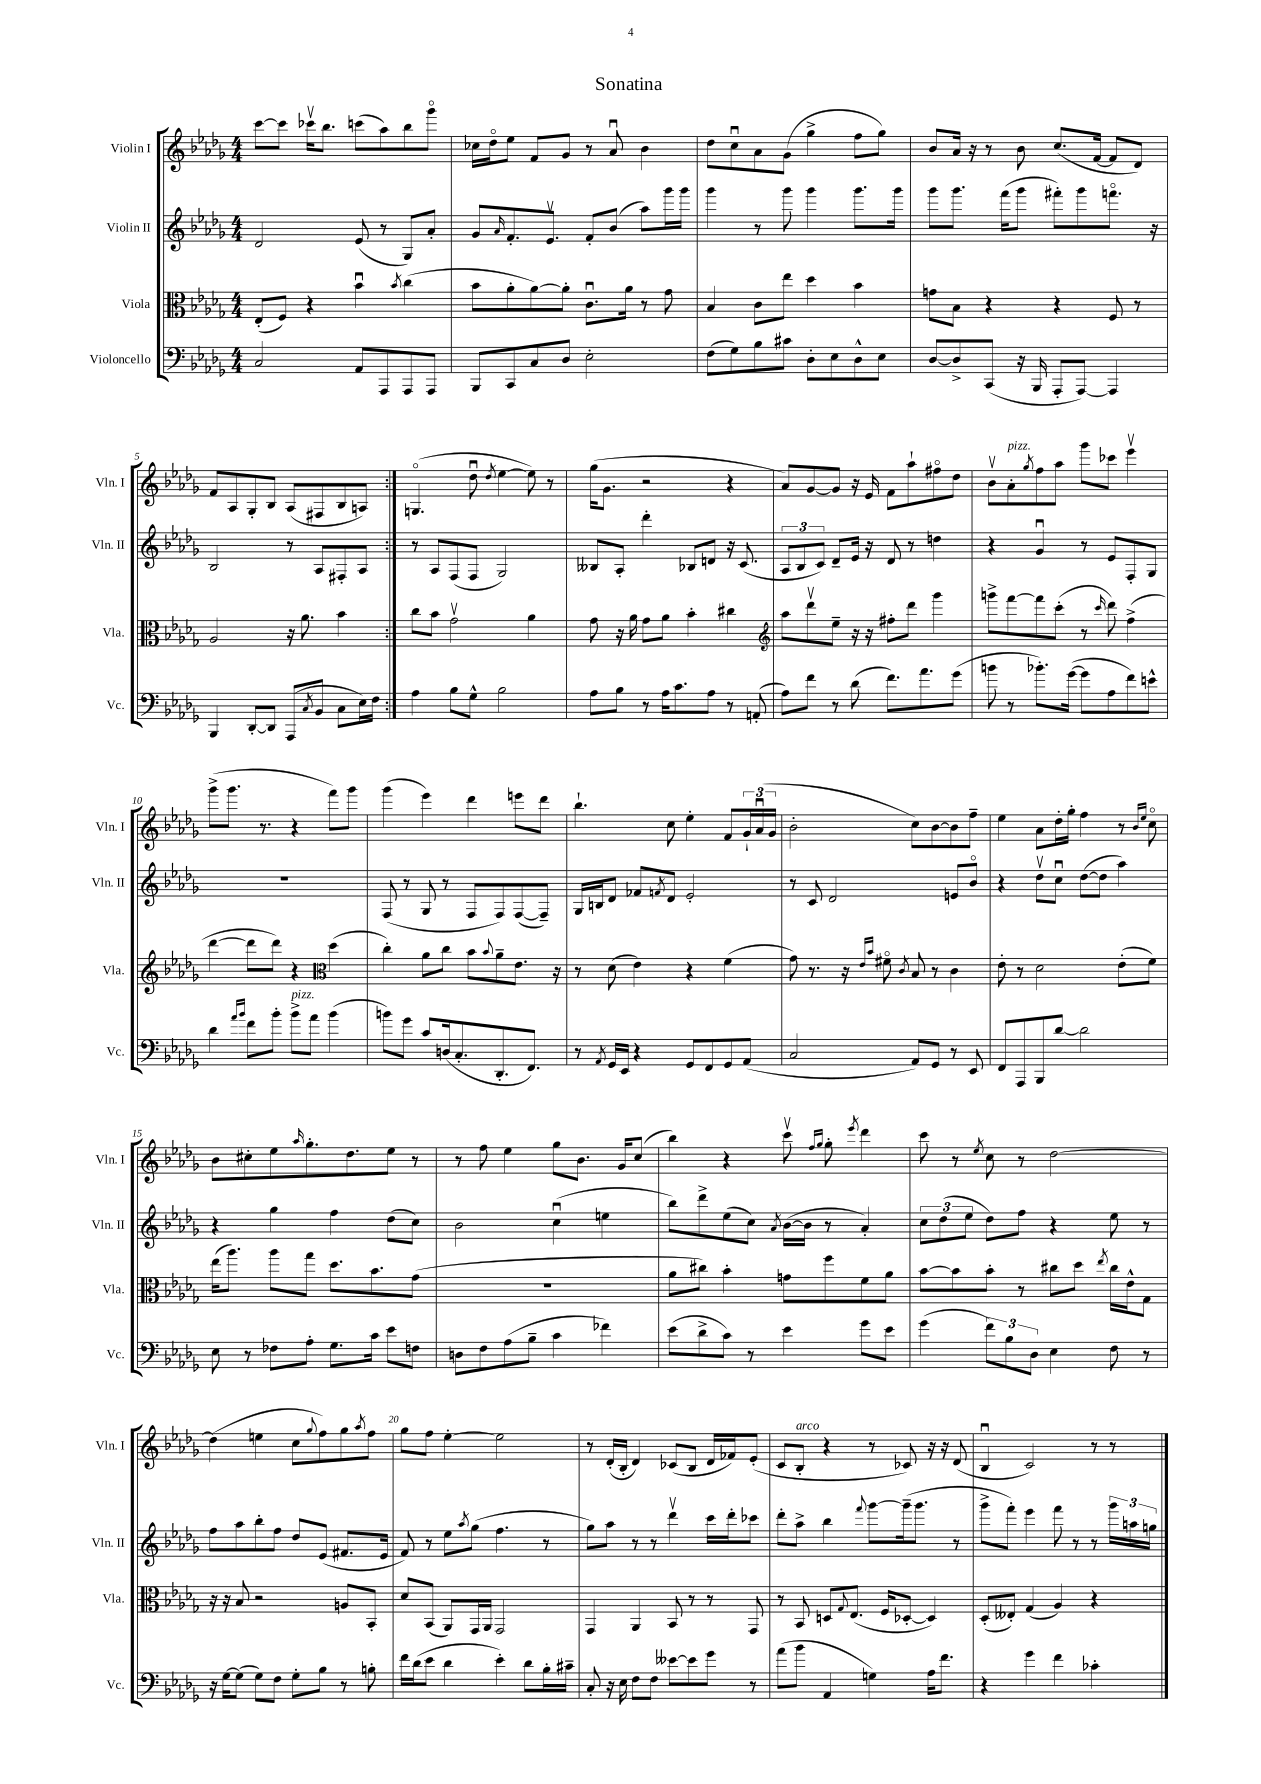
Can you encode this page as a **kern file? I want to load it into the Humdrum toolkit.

**kern	**kern	**kern	**kern
*staff4	*staff3	*staff2	*staff1
*clefF4	*clefC3	*clefG2	*clefG2
*k[b-e-a-d-g-]	*k[b-e-a-d-g-]	*k[b-e-a-d-g-]	*k[b-e-a-d-g-]
*M4/4	*M4/4	*M4/4	*M4/4
2C	(8E-'	2d-	[8ccc
.	8F)	.	8ccc]
.	4r	.	16ccc-v
.	.	.	8.bb-
8AA-	4b-u	(8e-	(8ccc
8AAA-	.	8r	8aa-)
.	8qb-	.	.
8AAA-	(4cc	8G-)	8bb-
8AAA-	.	8a-'	8ggg-o
=	=	=	=
8BBB-	8b-	8g-	16cc-
.	.	.	16dd-o
.	.	16qqa-	.
8CC	8a-'	8.f'	8ee-
8C	[8a-)	.	8f
.	.	8.e-v	.
8D-	8a-']	.	8g-
2E-'	8.cu	8f'	8r
.	.	(8b-	8a-u
.	16a-	.	.
.	8r	8aa-)	4b-
.	8g-	16ggg-	.
.	.	16ggg-	.
=	=	=	=
(8F	4B-	4ggg-	8dd-
8G-)	.	.	8ccu
8B-	8c	8r	8a-
8c#	8ee-	8ggg-	(8g-
8D-'	4dd-	4ggg-	4gg-^
8E-	.	.	.
8D-^^	4b-	8.ggg-	8ff
8E-	.	.	8gg-)
.	.	16ggg-	.
=	=	=	=
[8D-	8g	8ggg-	8b-
8D-^]	8B-	8.ggg-	16a-
.	.	.	16r
(8CC	4r	.	8r
.	.	(16fff	.
16r	.	8ggg-	8b-
16BBB-	.	.	.
8AAA-'	4r	8fff#')	(8.cc
[8AAA-)	.	8ggg-	.
.	.	.	[16f
4AAA-]	8F	8.fffo	8f]
.	8r	.	8d-)
.	.	16r	.
=	=	=	=
4BBB-	2A-	2B-	8f
.	.	.	8A-
[8DD-'	.	.	8G-'
8DD-]	.	.	8B-
(8AAA-	16r	8r	(8A-
.	8.a-	.	.
8qC	.	.	.
8BB-	.	8A-	8F#
8C	4b-	8F#'	8B-
16E-)	.	8A-	8A)
16F	.	.	.
=:|!	=:|!	=:|!	=:|!
4A-	8cc	8r	(4.Go
.	8b-	8A-	.
8B-	2g-v	(8F	.
8G-^^	.	8F	8dd-u
.	.	.	8qdd-
2B-	.	2G-)	[4ee-
.	4a-	.	8ee-])
.	.	.	8r
=	=	=	=
8A-	8g-	8B--	(16gg-
.	.	.	8.g-
8B-	16r	8A-'	.
.	16a-	.	.
8r	8g-	4ddd-'	2r
16A-	8a-	.	.
8.c	.	.	.
.	4b-'	8B-	.
8A-	.	8d	.
8r	4cc#	16r	4r
.	.	(8.c	.
(8AA'	.	.	.
=	=	=	=
*	*clefG2	*	*
8A-)	8aa-	12A-	8a-)
.	.	12B-	.
8f	8ddd-v	.	[8g-
.	.	12c)	.
8r	8ee-~	8d-~	8g-]
(8d-	16r	16e-	16r
.	16r	16r	16e-
8.f)	8ff#'	8d-	8f
.	8ddd-	8r	8aa-`
8.a-	.	.	.
.	4ggg-	4dd	8ff#o
(8g-	.	.	8dd-
=	=	=	=
8b	8ggg^	4r	8b-v
8r	[8fff	.	8a-'
.	.	.	8qgg-
8.b-')	8fff]	4g-u	8ff
.	(8ccc'	.	8aa-
([16g-	.	.	.
8g-]	8r	8r	8ggg-
.	16qqccc	.	.
8A-	8ddd-)	8e-	8ccc-
8f)	(4ff^	8F'	4eee-v
8e^^	.	8G-	.
=	=	=	=
4d-	[4ddd-	1r	(8ggg-^
.	.	.	8.ggg-
16qqa-	.	.	.
16qqb-	.	.	.
8f	8ddd-]	.	.
.	.	.	8.r
8b-'	8ddd-)	.	.
8b-^	4r	.	4r
8a-	.	.	.
*	*clefC3	*	*
(4b-	(4dd-	.	8fff)
.	.	.	8ggg-
=	=	=	=
8b)	4cc')	(8F	(4ggg-
8g-	.	8r	.
8c	8a-	8G-	4eee-)
(16D	8cc	8r	.
8.C'	.	.	.
.	8b-	8F	4ddd-
.	8qqb-	.	.
8.DD-'	8a-~	8F)	.
.	8.e-	([8F	8eee
8.FF)	.	.	.
.	.	8F~])	8ddd-
.	16r	.	.
=	=	=	=
8r	8r	16G-	4.bb-`
.	.	16B	.
8qAA-	.	.	.
16GG-	(8d-	8d-	.
16EE-	.	.	.
4r	4e-)	8f-	.
.	.	8qf	.
.	.	8d-	8cc
8GG-	4r	2e-'	4ee-'
8FF	.	.	.
8GG-	(4f	.	8f
(8AA-	.	.	24g-`
.	.	.	(24a-u
.	.	.	24g-
=	=	=	=
2C	8g-)	8r	2b-'
.	8.r	8c	.
.	.	2d-	.
.	16r	.	.
.	16qqe-	.	.
.	16qqb-	.	.
.	8f#o	.	.
.	8qc	.	.
8AA-)	8B-	.	8cc)
8GG-	8r	.	[8b-
8r	4c	8e	8b-]
8EE-	.	8b-o	8ff~
=	=	=	=
8FF	8e-'	4r	4ee-
8AAA-	8r	.	.
8BBB-	2d-	8dd-v	8a-
[8d-	.	8ccu	16dd-'
.	.	.	16gg-'
2d-]	.	([8dd-	4ff
.	.	8dd-]	.
.	(8e-'	4aa-)	8r
.	.	.	16qqb-
.	.	.	16qqee-
.	8f)	.	8cco
=	=	=	=
8E-	(16ee-	4r	8b-
.	8.aa-)	.	.
8r	.	.	8cc#'
8F-	8aa-	4gg-	8ee-
.	.	.	16qqaa-
8A-'	8gg-	.	8.gg-'
8.G-	8.dd-	4ff	.
.	.	.	8.dd-
16c	8.b-	.	.
8e-	.	(8dd-	8ee-
8F	(8g-	8cc)	8r
=	=	=	=
8D	1r	2b-	8r
8F	.	.	8ff
(8A-	.	.	4ee-
8B-~	.	.	.
4c	.	(4ccu	8gg-
.	.	.	8.b-
4f-)	.	4ee	.
.	.	.	16g-
.	.	.	(8cc
=	=	=	=
(8e-	8a-	8bb-)	4bb-)
8d-^	8cc#)	8ddd-^	.
8c)	4b-'	(8ee-	4r
8r	.	8cc)	.
.	.	8qa-	.
4e-	8g	([16b-	8cccv
.	.	16b-]	.
.	.	.	16qqff
.	.	.	16qqgg-
.	8ff	8r	8gg-'
.	.	.	8qeee-
8g-	8f	4a-')	4ddd-
8e-	8a-	.	.
=	=	=	=
(4g-	[8b-	12cc	8ccc
.	.	(12dd-	.
.	8b-]	.	8r
.	.	12ee-	.
.	.	.	8qee-
12f)	8b-'	8dd-)	8cc
12B-	.	.	.
.	8r	8ff	8r
12D-	.	.	.
4E-	8cc#	4r	[2dd-
.	8dd-	.	.
.	8qee-	.	.
8F	16cc#	8ee-	.
.	16e-^^	.	.
8r	8G-	8r	.
=	=	=	=
16r	16r	8ff	(4dd-]
[16G-	16r	.	.
(8G-]	8B-	8aa-	.
8G-)	2r	8bb-'	4ee
8F	.	8ff	.
8G-'	.	8dd-	8cc
.	.	.	8qqgg-
8B-	.	(8e-	8ff)
8r	8A	8.f#	8gg-
.	.	.	8qaa-
8B'	8BB-'	.	8ff
.	.	16e-	.
=	=	=	=
16f	8d-	8f)	8gg-
(16d-	.	.	.
8e-	(8BB-	8r	8ff
4d-	8AA-)	8ee-	[4ee-'
.	.	8qaa-	.
.	16GG-	(8gg-	.
.	16AA-	.	.
4e-')	2GG-	4.ff	2ee-]
8d-	.	.	.
16B-'	.	8r	.
16c#~	.	.	.
=	=	=	=
8C'	4GG-	8gg-)	8r
16r	.	8aa-	(16d-'
16E-	.	.	16B-'
8F	4AA-	8r	4d-)
8F	.	8r	.
[8e--	8BB-	4ddd-v	(8c-
8e--]	8r	.	8B-
8g-	8r	16ccc	16d-
.	.	16ddd-'	16f-)
8r	8GG-	8ccc-	(8e-'
=	=	=	=
(8a-	8r	8ddd-'	8c
8b-	8BB-	8aa-^	8B-'
4AA-	8D	4bb-	4r
.	8qqG-	.	.
.	(8.E-	.	.
.	.	8qqfff	.
4G)	.	[8ggg-	8r
.	16F	.	.
.	[8D-'	(16ggg-~]	8c-)
.	.	8.ggg-	.
16A-	4D-])	.	16r
8.f	.	.	16r
.	.	8r	(8d-
=	=	=	=
4r	(8D-'	8ggg-^	4B-u
.	8E--')	8fff')	.
4g-	(4G-	4eee-	2c)
4f	4A-)	8fff	.
.	.	8r	.
4c-'	4r	8r	8r
.	.	24ggg-	8r
.	.	24aa	.
.	.	24gg	.
==	==	==	==
*-	*-	*-	*-
